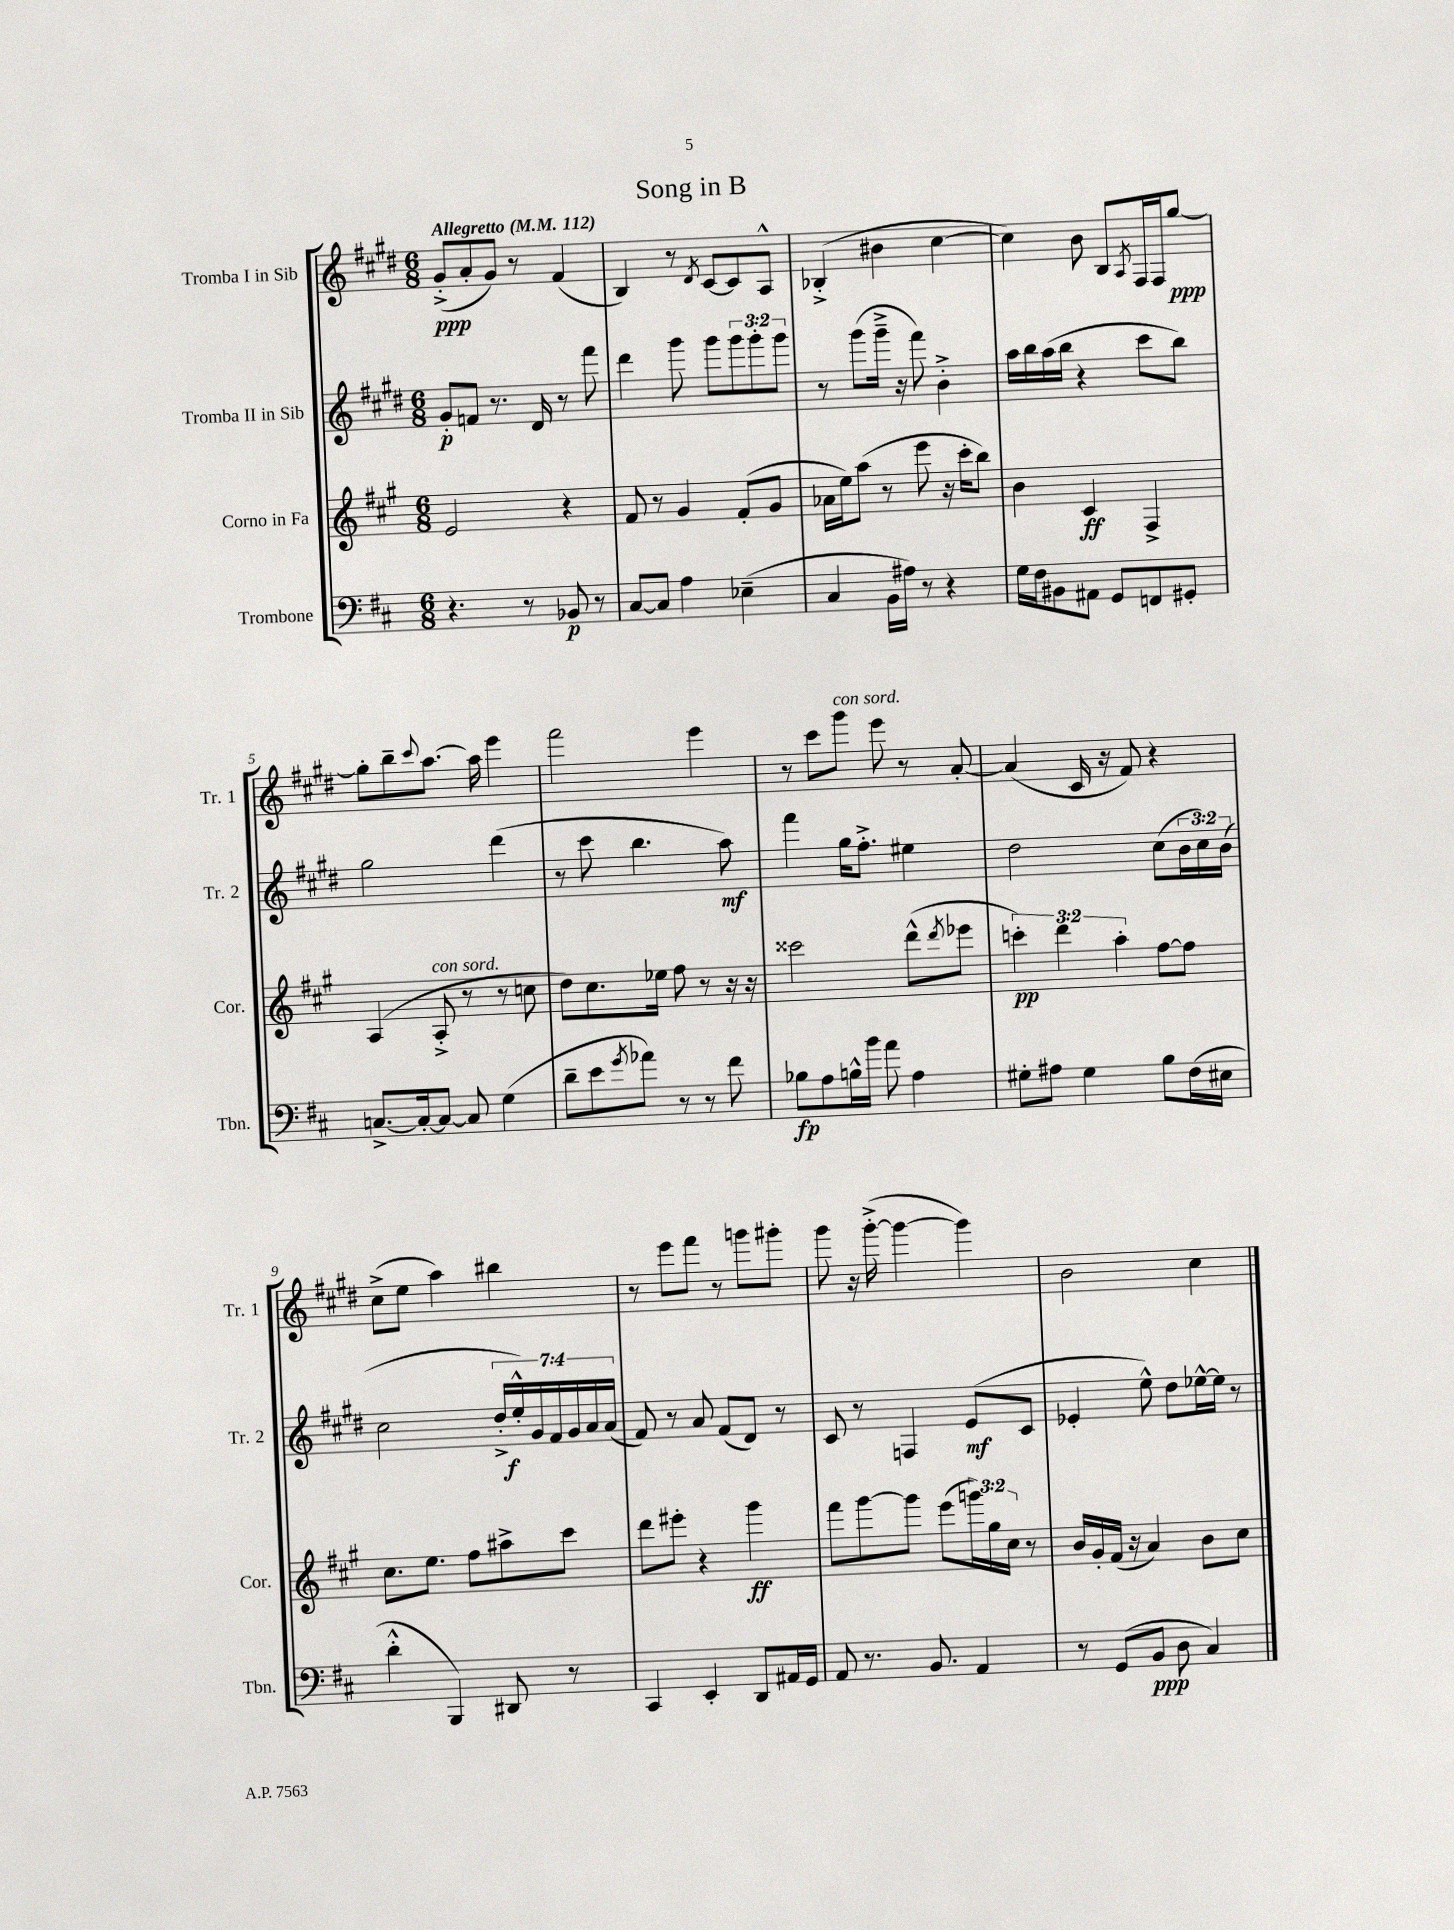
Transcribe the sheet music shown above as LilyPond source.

\header { title = "Song in B" }
<<
\new StaffGroup <<
\new Staff = "s0" \with { instrumentName = "Tromba I in Sib" shortInstrumentName = "Tr. 1" } {
    \clef treble \key e \major \numericTimeSignature \time 6/8 \tempo "Allegretto" 4 = 112
    gis'8-.->\ppp( a'8-. gis'8) r8 fis'4( |
    b4) r8 \acciaccatura { dis'8 } cis'8~ cis'8 a8-^ |
    bes4-.->( bis'4 cis''4~ |
    cis''4) b'8 b8 \acciaccatura { a8 } fis16 fis16 gis''8~\ppp |
    gis''8-. b''8-- \appoggiatura { cis'''8 } a''8.~ a''16 e'''4 |
    fis'''2 e'''4 |
    r8 cis'''8 gis'''8^\markup { \italic "con sord." } e'''8 r8 a'8~-. |
    a'4( cis'16 r16 fis'8) r4 |
    cis''8->( e''8 a''4) bis''4 |
    r8 e'''8 fis'''8 r8 g'''8 gis'''8-. |
    gis'''8 r16 gis'''16~-.->( gis'''4~ gis'''4) |
    b'2 cis''4 \bar "|." |
}
\new Staff = "s1" \with { instrumentName = "Tromba II in Sib" shortInstrumentName = "Tr. 2" } {
    \clef treble \key e \major \numericTimeSignature \time 6/8 \override Staff.TupletNumber.text = #tuplet-number::calc-fraction-text
    gis'8-.\p f'8 r8. dis'16 r8 fis'''8 |
    dis'''4 gis'''8 gis'''8 \tuplet 3/2 { gis'''8 gis'''8-. gis'''8 } |
    r8 gis'''8( gis'''16---> r16 fis'''8) b'4-.-> |
    a''16 b''16 a''16( b''16 r4 cis'''8 b''8) |
    gis''2 dis'''4( |
    r8 cis'''8 b''4. a''8\mf) |
    fis'''4 gis''16 fis''8.-.-> eis''4 |
    dis''2 cis''8( \tuplet 3/2 { b'16 cis''16) b'16( } |
    cis''2 \tuplet 7/4 { dis''16-.-> e''16-.-^\f) gis'16 fis'16 gis'16 a'16 a'16( } |
    fis'8) r8 a'8 fis'8( dis'8) r8 |
    cis'8 r8 f4 e'8\mf( cis'8 |
    ees'4-. e''8-^) dis''8 ees''16~-^ ees''16 r8 \bar "|." |
}
\new Staff = "s2" \with { instrumentName = "Corno in Fa" shortInstrumentName = "Cor." } {
    \clef treble \key a \major \numericTimeSignature \time 6/8 \override Staff.TupletNumber.text = #tuplet-number::calc-fraction-text
    e'2 r4 |
    fis'8 r8 gis'4 fis'8-.( gis'8 |
    aes'16 e''16) a''8( r8 e'''8 r16 cis'''16-. b''8) |
    b'4 cis'4\ff fis4-> |
    a4( a8-.->^\markup { \italic "con sord." } r8 r8 c''8 |
    d''8) cis''8. ees''16 fis''8 r8 r16 r16 |
    cisis'''2 d'''8-^( \acciaccatura { d'''8 } ees'''8 |
    \tuplet 3/2 { c'''4-.\pp) d'''4 a''4-. } fis''8~ fis''8 |
    cis''8. e''8. fis''8 ais''8-> cis'''8 |
    d'''8 eis'''8-. r4 gis'''4\ff |
    fis'''8 gis'''8~ gis'''8 e'''8( \tuplet 3/2 { g'''16) gis''16 cis''16 } r8 |
    b'16 gis'16-. fis'16( r16 a'4) b'8 cis''8 \bar "|." |
}
\new Staff = "s3" \with { instrumentName = "Trombone" shortInstrumentName = "Tbn." } {
    \clef bass \key d \major \numericTimeSignature \time 6/8
    r4. r8 bes,8\p r8 |
    cis8~ cis8 a4 ees4--( |
    cis4 b,16 ais16) r8 r4 |
    g16 fis16 bis,8 ais,8 g,8 f,8 gis,8-. |
    c8.~-> c16~-. c8~ c8 g4( |
    d'8-- e'8 \acciaccatura { g'8 } aes'8) r8 r8 fis'8 |
    bes8\fp a8 b16-^ b'16 a'8 a4 |
    gis8-. ais8 gis4 b8 fis16( eis16 |
    d'4-.-^ b,,4) dis,8 r8 |
    cis,4 e,4-. d,8 ais,16 g,16 |
    a,8 r8. b,8. a,4 |
    r8 g,8( b,8\ppp d8 cis4) \bar "|." |
}
>>
>>
